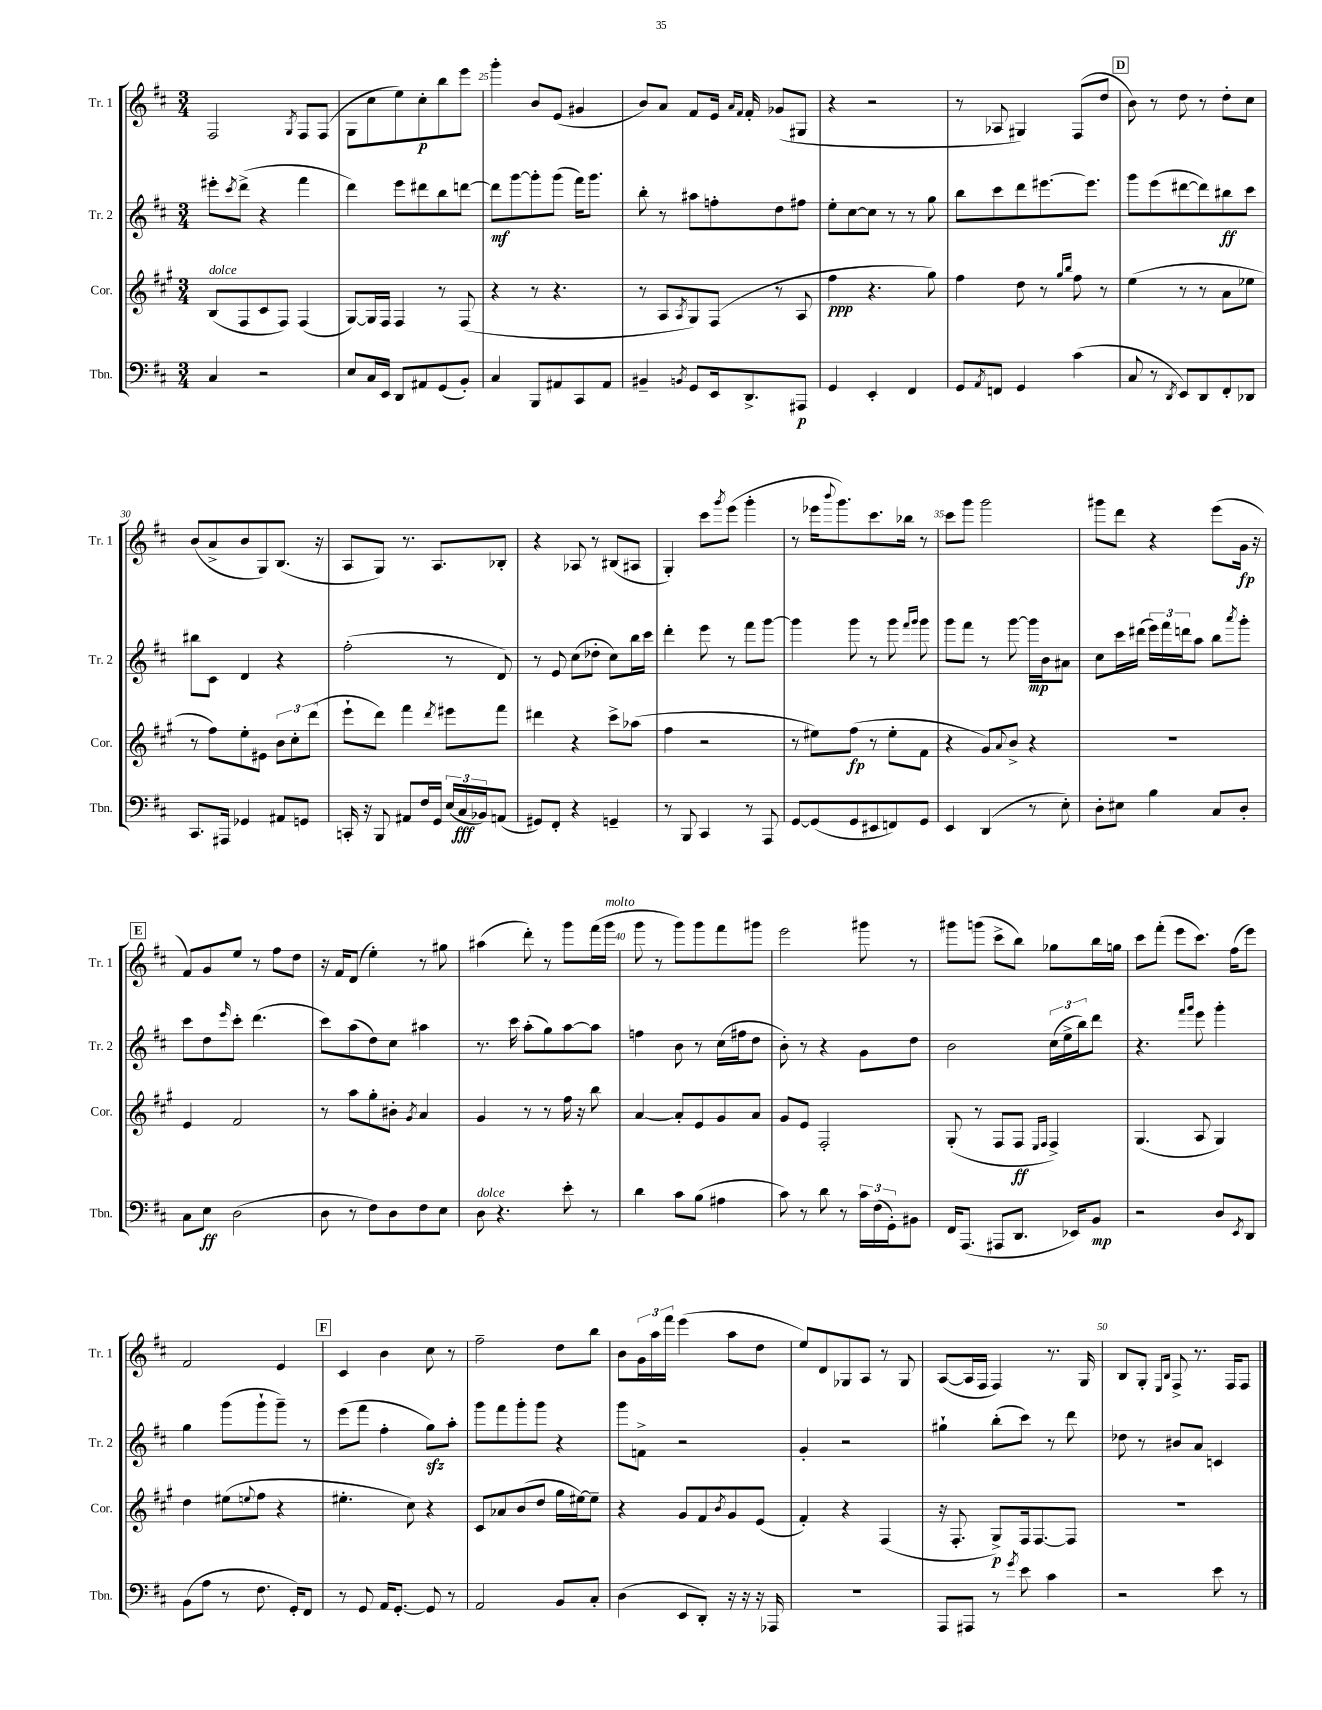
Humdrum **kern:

**kern	**dynam	**kern	**dynam	**kern	**dynam	**kern	**dynam
*part4	*part4	*part3	*part3	*part2	*part2	*part1	*part1
*staff4	*staff4	*staff3	*staff3	*staff2	*staff2	*staff1	*staff1
*I"Tbn.	*	*I"Cor.	*	*I"Tr. 2	*	*I"Tr. 1	*
*I'Tbn.	*	*I'Cor.	*	*I'Tr. 2	*	*I'Tr. 1	*
*clefF4	*	*clefG2	*	*clefG2	*	*clefG2	*
*k[f#c#]	*	*k[f#c#g#]	*	*k[f#c#]	*	*k[f#c#]	*
*M3/4	*	*M3/4	*	*M3/4	*	*M3/4	*
=23	=23	=23	=23	=23	=23	=23	=23
!	!	!LO:TX:a:i:t=dolce	!	!	!	!	!
4C#/	.	(8B/L	.	8eee#X'\L	.	2F#/	.
.	.	.	.	8qccc#/	.	.	.
.	.	8F#/	.	(8ddd^\J	.	.	.
2r	.	8c#/	.	4r	.	.	.
.	.	8F#/J)	.	.	.	.	.
.	.	.	.	.	.	8qG/	.
.	.	(4F#/	.	4fff#\	.	8F#/L	.
.	.	.	.	.	.	(8F#/J	.
=24	=24	=24	=24	=24	=24	=24	=24
8E/L	.	[8G#/L)	.	4ddd\)	.	8G\L	.
16C#/L	.	16G#/L]	.	.	.	8cc#\	.
16EE/JJ	.	16F#/JJ	.	.	.	.	.
8DD/L	.	4F#/	.	8eee\L	.	8ee\)	.
8AA#X/	.	.	.	8ddd#X\	.	8cc#'\	p
(8GG/	.	8r	.	8bb\	.	8bb\	.
8BB'/J)	.	(8F#/	.	[8dddn\J	.	8eee\J	.
=25	=25	=25	=25	=25	=25	=25	=25
4C#/	.	4r	.	8ddd\L]	mf	4ggg'\	.
.	.	.	.	[8ggg\	.	.	.
8BBB/L	.	8r	.	8ggg'\]	.	8b/L	.
8AA#X/	.	4.r	.	(8ggg\J	.	(8e/J	.
8CC#/	.	.	.	16fff#\KL)	.	4g#X/	.
.	.	.	.	8.ggg\J	.	.	.
8AA#/J	.	.	.	.	.	.	.
=26	=26	=26	=26	=26	=26	=26	=26
4BB#X~/	.	8r	.	8bb'\	.	8b/L)	.
.	.	8A/L	.	8r	.	8a/J	.
8qBBn/	.	8qA/	.	.	.	.	.
8GG/L	.	8G#/)	.	8aa#X\L	.	8f#/L	.
16EE/k	.	(8F#/J	.	8ffn'\	.	16e/Jk	.
.	.	.	.	.	.	16qqa/LL	.
.	.	.	.	.	.	16qqf#/JJ	.
8.DD^/	.	.	.	.	.	16f#'/	.
.	.	8r	.	8dd\	.	(8g-X/L	.
8AAA#X/J	p	8A/	.	8ff#X\J	.	8G#X/J	.
=27	=27	=27	=27	=27	=27	=27	=27
4GG/	.	4ff#\	ppp	8ee'\L	.	4r	.
.	.	.	.	[8cc#\	.	.	.
4EE'/	.	4.r	.	8cc#\J]	.	2r	.
.	.	.	.	8r	.	.	.
4FF#/	.	.	.	8r	.	.	.
.	.	8gg#\)	.	8gg\	.	.	.
=28	=28	=28	=28	=28	=28	=28	=28
8GG/L	.	4ff#\	.	8bb\L	.	8r	.
8qAA/	.	.	.	.	.	.	.
8FFn/J	.	.	.	8ccc#\	.	8A-X/	.
4GG/	.	8dd\	.	8ddd\	.	4G#X/)	.
.	.	8r	.	[8.eee#X\	.	.	.
.	.	16qqgg#/LL	.	.	.	.	.
.	.	16qqbb/JJ	.	.	.	.	.
(4c#\	.	8ff#\	.	.	.	(8F#/L	.
.	.	.	.	8.eee#\J]	.	.	.
.	.	8r	.	.	.	8dd/J	.
!!LO:REH:place=s1:t=D
=29	=29	=29	=29	=29	=29	=29	=29
8C#/	.	(4ee\	.	8ggg\L	.	8b\)	.
8r	.	.	.	(8eee\	.	8r	.
8qDD/	.	.	.	.	.	.	.
8EE/L)	.	8r	.	[8ddd#X\	.	8dd\	.
8DD/	.	8r	.	8ddd#\])	.	8r	.
8FF#'/	.	8a\L	.	8bb#X\	ff	8dd'\L	.
8DD-X/J	.	8ee-X\J	.	8ccc#\J	.	8cc#\J	.
!!LO:LB:g=z
=30	=30	=30	=30	=30	=30	=30	=30
8.CC#/L	.	8r	.	8bb#X\L	.	(8b/L	.
.	.	8ff#\L)	.	8c#\J	.	8a^/	.
16AAA#X/Jk	.	.	.	.	.	.	.
4GG-X/	.	8ee'\	.	4d/	.	8b/	.
.	.	8e#X\J	.	.	.	8G/)	.
8AA#X/L	.	12b\L	.	4r	.	(8.B/J	.
.	.	12cc#'\	.	.	.	.	.
8GGn/J	.	.	.	.	.	.	.
.	.	(12ddd\J	.	.	.	.	.
.	.	.	.	.	.	16r	.
=31	=31	=31	=31	=31	=31	=31	=31
16CCn'/	.	8eee`\L	.	(2ff#'\	.	8A/L	.
16r	.	.	.	.	.	.	.
8BBB/	.	8ddd\J)	.	.	.	8G/J)	.
8AA#X/L	.	4fff#\	.	.	.	8.r	.
16F#/L	.	.	.	.	.	.	.
16GG/JJ	.	.	.	.	.	8.A/L	.
.	.	8qddd/	.	.	.	.	.
(24E/LL	.	8eee#X\L	.	8r	.	.	.
24C#/	fff	.	.	.	.	.	.
24BB-X/J)	.	.	.	.	.	.	.
(8AAn/J	.	8fff#\J	.	8d/)	.	8B-X'/J	.
=32	=32	=32	=32	=32	=32	=32	=32
8GG#X/L)	.	4ddd#X\	.	8r	.	4r	.
8FF#'/J	.	.	.	8e/	.	.	.
4r	.	4r	.	(8cc#\L	.	8A-X/	.
.	.	.	.	8dd-X'\J	.	8r	.
4GGn~/	.	8ccc#^\L	.	8cc#\L)	.	(8B#X/L	.
.	.	(8aa-X\J	.	16bb\L	.	8A#X/J	.
.	.	.	.	16ccc#\JJ	.	.	.
=33	=33	=33	=33	=33	=33	=33	=33
8r	.	4ff#\	.	4ddd'\	.	4G'/)	.
8BBB/	.	.	.	.	.	.	.
4CC#/	.	2r	.	8eee\	.	8ccc#\L	.
.	.	.	.	.	.	8qggg/	.
.	.	.	.	8r	.	(8eee\J	.
8r	.	.	.	8fff#\L	.	4ggg'\	.
8AAA/	.	.	.	[8ggg\J	.	.	.
=34	=34	=34	=34	=34	=34	=34	=34
[8GG/L	.	8r	.	4ggg\]	.	8r	.
(8GG/]	.	8ee#X\L)	.	.	.	16eee-X\KL	.
.	.	.	.	.	.	8qqbbb/	.
.	.	.	.	.	.	8.ggg\)	.
8GG/	.	(8ff#\J	fp	8ggg\	.	.	.
8EE#X/	.	8r	.	8r	.	8.ccc#\	.
8FFn/)	.	8ee#'\L	.	8ggg\	.	.	.
.	.	.	.	.	.	16bb-X\Jk	.
.	.	.	.	16qqfff#/LL	.	.	.
.	.	.	.	16qqggg/JJ	.	.	.
8GG/J	.	8f#\J	.	8ggg\	.	8r	.
=35	=35	=35	=35	=35	=35	=35	=35
4EE/	.	4r	.	8ggg\L	.	8ccc#\L	.
.	.	.	.	8fff#\J	.	8ggg\J	.
(4DD/	.	8g#/L)	.	8r	.	2ggg\	.
.	.	8qqa/	.	.	.	.	.
.	.	8b^/J	.	[8ggg\	.	.	.
8r	.	4r	.	16ggg\LL]	mp	.	.
.	.	.	.	16b\J	.	.	.
8E'\)	.	.	.	8a#X\J	.	.	.
=36	=36	=36	=36	=36	=36	=36	=36
8D'\L	.	2.r	.	8cc#\L	.	8ggg#X\L	.
8E#X\J	.	.	.	16ccc#\L	.	8ddd\J	.
.	.	.	.	(16ddd#X\JJ	.	.	.
4B\	.	.	.	24eee\LL)	.	4r	.
.	.	.	.	24fff#\	.	.	.
.	.	.	.	24dddn\J	.	.	.
.	.	.	.	8aa\J	.	.	.
8C#/L	.	.	.	8bb\L	.	(8eee\L	.
.	.	.	.	8qaaa/	.	.	.
8D'/J	.	.	.	8ggg'\J	.	16g\Jk	fp
.	.	.	.	.	.	16r	.
!!LO:LB:g=z
!!LO:REH:place=s1:t=E
=37	=37	=37	=37	=37	=37	=37	=37
8C#\L	.	4e/	.	8ccc#\L	.	8f#/L)	.
8E\J	ff	.	.	8dd\	.	8g/	.
.	.	.	.	16qqeee/	.	.	.
(2D\	.	2f#/	.	8ccc#'\J	.	8ee/J	.
.	.	.	.	(4.ddd\	.	8r	.
.	.	.	.	.	.	8ff#\L	.
.	.	.	.	.	.	8dd\J	.
=38	=38	=38	=38	=38	=38	=38	=38
8D\	.	8r	.	8ccc#\L)	.	16r	.
.	.	.	.	.	.	16f#/KL	.
8r	.	8aa\L	.	(8aa\	.	(8d/J	.
8F#\L)	.	8gg#'\	.	8dd\)	.	4ee'\)	.
8D\	.	8b#X'\J	.	8cc#\J	.	.	.
.	.	8qg#/	.	.	.	.	.
8F#\	.	4a/	.	4aa#X\	.	8r	.
8E\J	.	.	.	.	.	8gg#X\	.
=39	=39	=39	=39	=39	=39	=39	=39
!LO:TX:a:i:t=dolce	!	!	!	!	!	!	!
8D\	.	4g#/	.	8.r	.	(4aa#X\	.
4.r	.	.	.	.	.	.	.
.	.	.	.	16ccc#\	.	.	.
.	.	8r	.	(8aa'\L	.	8ddd'\)	.
.	.	8r	.	8gg\)	.	8r	.
8e'\	.	16ff#\	.	[8aa\	.	8ggg\L	.
.	.	16r	.	.	.	.	.
8r	.	8bb\	.	8aa\J]	.	(16fff#\L	.
!	!	!	!	!	!	!LO:TX:a:i:t=molto	!
.	.	.	.	.	.	16ggg\JJ	.
=40	=40	=40	=40	=40	=40	=40	=40
4d\	.	[4a/	.	4ffn\	.	8ggg\	.
.	.	.	.	.	.	8r	.
8c#\L	.	8a'/L]	.	8b\	.	8ggg\L)	.
(8B\J	.	8e/	.	8r	.	8ggg\	.
4A#X\	.	8g#/	.	(16cc#\LL	.	8fff#\	.
.	.	.	.	16ff#X\J	.	.	.
.	.	8a/J	.	8dd\J	.	8ggg#X\J	.
=41	=41	=41	=41	=41	=41	=41	=41
8c#\)	.	8g#/L	.	8b'\)	.	2eee\	.
8r	.	8e/J	.	8r	.	.	.
8d\	.	2F#'/	.	4r	.	.	.
8r	.	.	.	.	.	.	.
24c#\LL	.	.	.	8g\L	.	8ggg#X\	.
(24F#\	.	.	.	.	.	.	.
24GG'\J)	.	.	.	.	.	.	.
8BB#X\J	.	.	.	8dd\J	.	8r	.
=42	=42	=42	=42	=42	=42	=42	=42
16FF#/KL	.	(8G#'/	.	2b\	.	8ggg#X\L	.
(8.AAA/J	.	.	.	.	.	.	.
.	.	8r	.	.	.	(8gggn\J	.
8AAA#X/L	.	8F#/L	.	.	.	8ccc#^\L	.
8.DD/J	.	8F#/J	ff	.	.	8bb\J)	.
.	.	16qqE/LL	.	.	.	.	.
.	.	16qqF#/JJ	.	.	.	.	.
.	.	4F#^/)	.	(24cc#\LL	.	8gg-X\L	.
.	.	.	.	24ee^\	.	.	.
16EE-X/KL)	.	.	.	.	.	.	.
.	.	.	.	24bb\J)	.	.	.
8BB/J	mp	.	.	8ddd\J	.	16bb\L	.
.	.	.	.	.	.	16ggn\JJ	.
=43	=43	=43	=43	=43	=43	=43	=43
2r	.	(4.G#/	.	4.r	.	8ccc#\L	.
.	.	.	.	.	.	(8fff#'\J	.
.	.	.	.	.	.	8eee\L	.
.	.	.	.	16qqfff#/LL	.	.	.
.	.	.	.	16qqggg/JJ	.	.	.
.	.	8A/	.	8eee\	.	8.ccc#\J)	.
8D/L	.	4G#/)	.	4ggg'\	.	.	.
.	.	.	.	.	.	(16ff#\KL	.
8qEE/	.	.	.	.	.	.	.
8DD/J	.	.	.	.	.	8eee\J)	.
!!LO:LB:g=z
=44	=44	=44	=44	=44	=44	=44	=44
(8BB\L	.	4dd\	.	4gg\	.	2f#/	.
8A\J	.	.	.	.	.	.	.
8r	.	(8ee#X\L	.	(8ggg\L	.	.	.
.	.	8qqeen/	.	.	.	.	.
8.F#\	.	8ff#\J	.	8ggg`\	.	.	.
.	.	4r	.	8ggg~\J)	.	4e/	.
16GG'/KL)	.	.	.	.	.	.	.
8FF#/J	.	.	.	8r	.	.	.
!!LO:REH:place=s1:t=F
=45	=45	=45	=45	=45	=45	=45	=45
8r	.	4.ee#X'\	.	(8eee\L	.	4c#/	.
8GG/	.	.	.	8fff#\J	.	.	.
16AA/KL	.	.	.	4ff#'\	.	4b\	.
[8.GG'/J	.	.	.	.	.	.	.
.	.	8cc#\)	.	.	.	.	.
8GG/]	.	4r	.	8ggzz\L)	.	8cc#\	.
8r	.	.	.	8aa'\J	.	8r	.
=46	=46	=46	=46	=46	=46	=46	=46
2AA/	.	8c#/L	.	8ggg\L	.	2ff#~\	.
.	.	8a-X/	.	8fff#\	.	.	.
.	.	(8b/	.	8ggg'\	.	.	.
.	.	8dd/J	.	8ggg\J	.	.	.
8BB/L	.	16gg#\LL	.	4r	.	8dd\L	.
.	.	[16ee#X\J)	.	.	.	.	.
8C#'/J	.	8ee#~\J]	.	.	.	8bb\J	.
=47	=47	=47	=47	=47	=47	=47	=47
(4D\	.	4r	.	8ggg\L	.	8b\L	.
.	.	.	.	8fn^\J	.	24g\L	.
.	.	.	.	.	.	24aa\	.
.	.	.	.	.	.	24fff#\JJ	.
8EE/L	.	8g#/L	.	2r	.	(4eee\	.
8DD'/J)	.	8f#/	.	.	.	.	.
.	.	8qb/	.	.	.	.	.
16r	.	8g#/	.	.	.	8aa\L	.
16r	.	.	.	.	.	.	.
16r	.	(8e/J	.	.	.	8dd\J	.
16AAA-X/	.	.	.	.	.	.	.
=48	=48	=48	=48	=48	=48	=48	=48
2.r	.	4f#'/)	.	4g'/	.	8ee/L)	.
.	.	.	.	.	.	8d/	.
.	.	4r	.	2r	.	8G-X/	.
.	.	.	.	.	.	8A/J	.
.	.	(4F#/	.	.	.	8r	.
.	.	.	.	.	.	8G-/	.
=49	=49	=49	=49	=49	=49	=49	=49
8AAA/L	.	16r	.	4gg#X`\	.	([8A/L	.
.	.	8.F#'/	.	.	.	.	.
8AAA#X/J	.	.	.	.	.	16A/L]	.
.	.	.	.	.	.	16F#/JJ	.
8r	.	8G#^/L)	p	(8bb'\L	.	4F#/)	.
8qg/	.	.	.	.	.	.	.
8e\	.	16F#/k	.	8ccc#\J)	.	.	.
.	.	[8.F#/	.	.	.	.	.
4c#\	.	.	.	8r	.	8.r	.
.	.	8F#/J]	.	8ddd\	.	.	.
.	.	.	.	.	.	16G/	.
=50	=50	=50	=50	=50	=50	=50	=50
2r	.	2.r	.	8dd-X\	.	8B/L	.
.	.	.	.	8r	.	8G'/J	.
.	.	.	.	.	.	16qqE/LL	.
.	.	.	.	.	.	16qqB/JJ	.
.	.	.	.	8b#X/L	.	8F#^/	.
.	.	.	.	8a/J	.	8.r	.
8e\	.	.	.	4cn/	.	.	.
.	.	.	.	.	.	16F#/KL	.
8r	.	.	.	.	.	8F#/J	.
==	==	==	==	==	==	==	==
*-	*-	*-	*-	*-	*-	*-	*-
